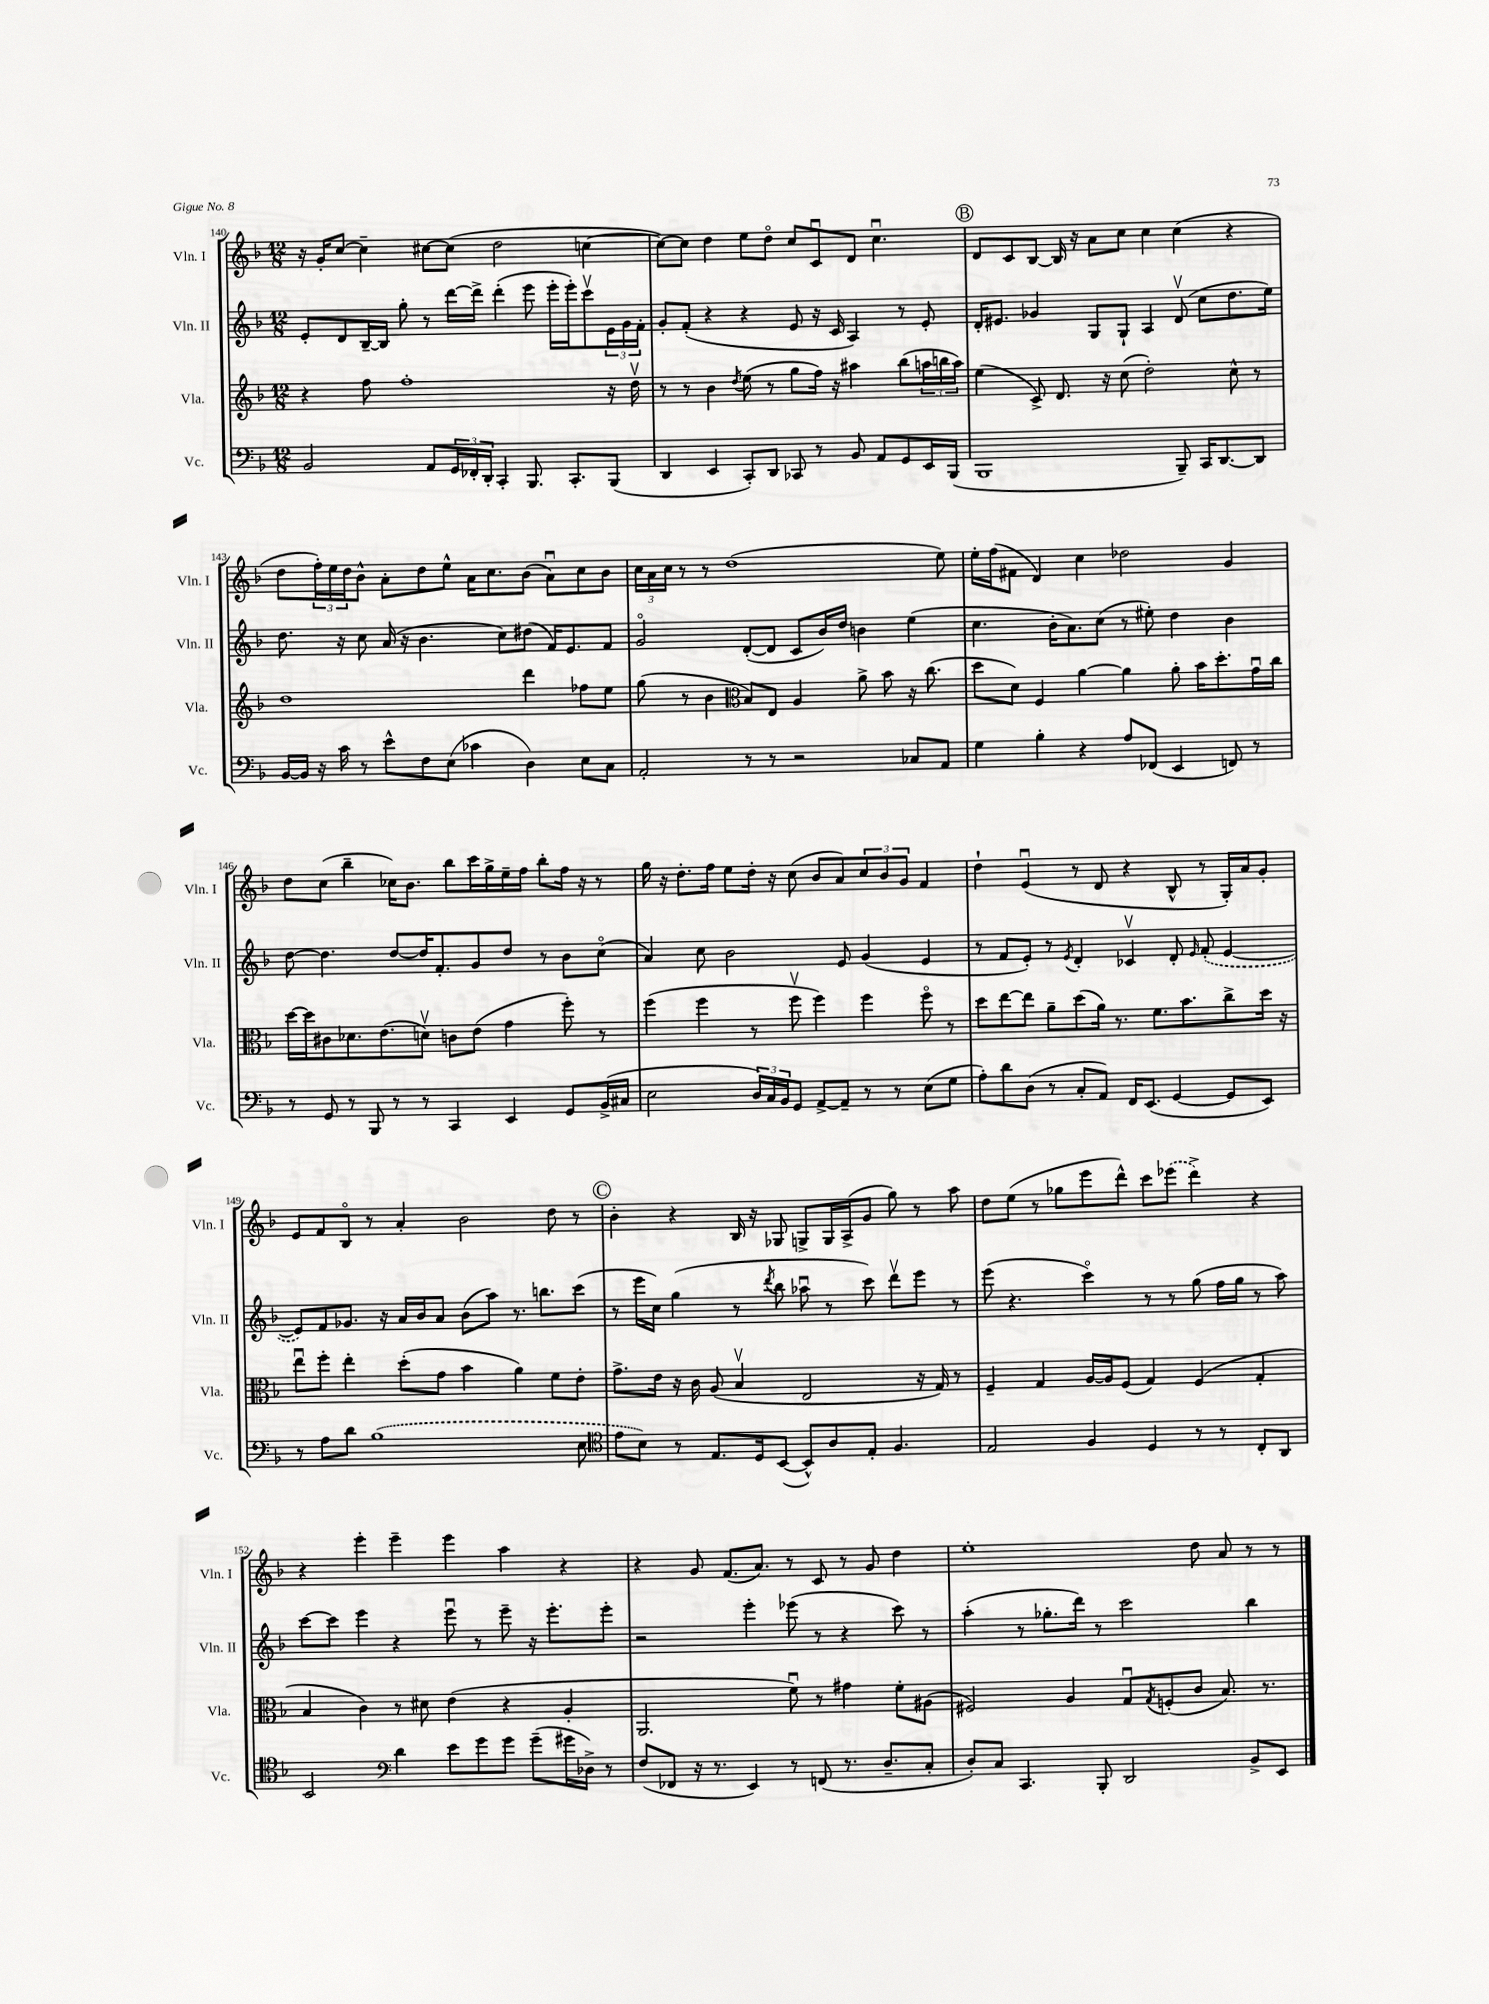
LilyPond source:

<<
\new StaffGroup <<
\new Staff = "s0" \with { instrumentName = "Vln. I" shortInstrumentName = "Vln. I" } {
    \clef treble \key f \major \numericTimeSignature \time 12/8
    r16 g'16-. c''8~ c''4-- cis''8~ cis''8( d''2 c''4~ |
    c''8~) c''8 d''4 e''8 d''8\flageolet c''8 c'8\downbow d'8 c''4.\downbow |
    \mark \markup { \circle "B" } d'8 c'8 bes8~ bes16 r16 a'8 c''8 c''4 c''4( r4 |
    d''8 \tuplet 3/2 { f''16-.) e''16 d''16 } bes'8-^ a'8-. d''8 e''8-^ a'16 c''8. bes'8( a'8\downbow) c''8 bes'8 |
    \tuplet 3/2 { c''16 a'16 c''16 } r8 r8 d''1( e''8) |
    e''16-. f''16( fis'8 d'4) c''4 des''2 g'4 |
    d''8 c''8( bes''4-- ces''16) bes'8. bes''8 c'''16 g''16-> e''16-- f''16 bes''8-. f''16 r16 r8 |
    g''16 r16 d''8.-. f''16 e''8 d''16-. r16 c''8( bes'8 a'8) \tuplet 3/2 { c''8 bes'8 g'8 } f'4 |
    d''4-! e'4\downbow( r8 d'8 r4 bes8-^ r8 g16-.) a'16 g'8-. |
    e'8 f'8 bes8\flageolet r8 a'4-. bes'2 d''8 r8 |
    \mark \markup { \circle "C" } bes'4-. r4 bes16 r16 ges8 g8-> g16 a16->( g'8 g''8) r8 a''8 |
    d''8 e''8( r8 ges''8 e'''8 d'''8-^) c'''8 \once \slurDashed ees'''8( d'''4->) r4 |
    r4 e'''4-. e'''4-- e'''4 a''4 r4 |
    r4 g'8 f'8.( a'8.) r8 c'8 r8 g'8 d''4 |
    e''1-. d''8 a'8 r8 r8 \bar "|." |
}
\new Staff = "s1" \with { instrumentName = "Vln. II" shortInstrumentName = "Vln. II" } {
    \clef treble \key f \major \numericTimeSignature \time 12/8
    e'8-. d'8 bes16~-- bes16 g''8-. r8 d'''16~ d'''16-> d'''4-.( e'''8 e'''16-. e'''16-.) c'''8\upbow \tuplet 3/2 { e'16 g'16 f'16-. } |
    g'8-. f'8-.( r4 r4 e'8 r16 c'16 a4) r8 e'8-. |
    \mark \markup { \circle "B" } d'16-. eis'8. ges'4 g8 g8-! a4 d'8\upbow( c''8 d''8. e''16) |
    d''8. r16 c''8 a'16( r16 bes'4. c''8) dis''8( f'16) e'8. f'8 |
    g'2\flageolet d'8~-.( d'8 c'8 bes'16) d''16 b'4 e''4( |
    c''4. bes'16-. a'8.) c''8( r8 eis''8-.) d''4 bes'4 |
    d''8~ d''4. d''8~ d''16 f'8.-. g'8 d''8 r8 bes'8 c''8\flageolet( |
    a'4) c''8 bes'2 e'8 g'4( e'4 |
    r8 f'8 e'8-.) r8 \acciaccatura { e'8 } d'4-. ces'4\upbow d'8-. \grace { e'16 } \once \slurDashed f'8-.( e'4~ |
    e'8) f'8 ges'8. r16 a'16 bes'16 a'8 bes'8( a''8) r8. b''8. c'''8( |
    \mark \markup { \circle "C" } r8 e'''16 c''16) g''4( r8 \acciaccatura { d'''8 } bes''8 aes''8\downbow r8 c'''8) d'''8\upbow e'''8 r8 |
    e'''8( r4. c'''4\flageolet) r8 r8 g''8( f''16 g''16 r8 a''8) |
    c'''8~ c'''8 e'''4 r4 e'''8\downbow r8 e'''8-- r16 e'''8.-. e'''8-. |
    r2 e'''4-. ees'''8( r8 r4 c'''8) r8 |
    a''4-.( r8 ges''8.-. d'''16) r8 c'''2 bes''4 \bar "|." |
}
\new Staff = "s2" \with { instrumentName = "Vla." shortInstrumentName = "Vla." } {
    \clef treble \key f \major \numericTimeSignature \time 12/8
    r4 f''8 f''1-. r16 d''16\upbow |
    r8 r8 bes'4 \acciaccatura { d''8 } e''8( r8 g''8 f''16) r16 ais''4 bes''8( \tuplet 3/2 { a''16 b''16 a''16) } |
    \mark \markup { \circle "B" } e''4( c'8->) d'8. r16 c''8( d''2-.) c''8-^ r8 |
    d''1 d'''4 fes''8 e''8 |
    g''8( r8 bes'4 \clef alto bes8) e8 a4 a'8-> bes'8 r16 c''8.( |
    d''8 d'8) f4 a'4~ a'4 a'8-. bes'16 d''8.-. g'16\downbow c''16 |
    d''16~ d''16 cis'8 des'8. e'8.( d'8\upbow) c'8 e'8( g'4 f''8-.) r8 |
    f''4( f''4 r8 f''8\upbow f''4) f''4 f''8\flageolet r8 |
    d''8 e''8~ e''8 a'8-- d''8( a'16) r8. f'8. bes'8. c''8-> d''16 r16 |
    e''8\downbow f''8-. e''4-. d''8-.( g'8 bes'4 a'4) f'8 e'8-. |
    \mark \markup { \circle "C" } g'8.-> e'16 r16 c'16 a8( bes4\upbow e2 r16 g16) r8 |
    f4-- g4 a16~ a16 f8( g4) f4( g4-. |
    bes4 c'4) r8 dis'8 e'4( r4 a4-. |
    a,2. f'8\downbow) r8 gis'4 f'8-. ais8( |
    fis2) a4 g8\downbow \acciaccatura { g8 } f8-.( c'8 bes8.) r8. \bar "|." |
}
\new Staff = "s3" \with { instrumentName = "Vc." shortInstrumentName = "Vc." } {
    \clef bass \key f \major \numericTimeSignature \time 12/8
    bes,2 a,8 \tuplet 3/2 { g,16 fes,16-. d,16-. } c,4-. bes,,8. c,8.-. bes,,8( |
    d,4 e,4 c,8-.) d,8 ces,8 r8 bes,8 a,8 g,8 e,16 bes,,16( |
    \mark \markup { \circle "B" } bes,,1 bes,,8--) c,16 d,8.~ d,8 |
    bes,16~ bes,16 r16 c'16 r8 e'8-^ f8 e8( ces'4 d4) e8 c8 |
    a,2-. r8 r8 r2 ces8 a,8 |
    g4 bes4-. r4 a8 fes,8( e,4 f,8) r8 |
    r8 g,8 r8 bes,,8 r8 r8 c,4 e,4 g,8 bes,16->( cis16 |
    e2 \tuplet 3/2 { d16) c16 bes,16 } g,8 a,8~-> a,8-- r8 r8 e8( g8 |
    a8-.) d'8 d8( r8 c8-. a,8) f,16 e,8.( g,4~ g,8 e,8) |
    r8 a8 d'8 \once \slurDashed bes1( e8 |
    \mark \markup { \circle "C" } \clef tenor e'8 bes8) r8 e8. d16 bes,8~( bes,8-^) a8 e8-. f4. |
    e2 f4 d4 r8 r8 c8-. a,8 |
    bes,2 \clef bass d'4 e'8 g'8 g'8 g'8--( gis'16 des16->) r8 |
    f8( fes,8 r16 r8. e,4) r8 f,8( r8. d8.-- c8-. |
    d8-.) c8 c,4. bes,,8-. d,2 bes,8-> e,8 \bar "|." |
}
>>
>>
\layout { \context { \Score currentBarNumber = #140 } }
